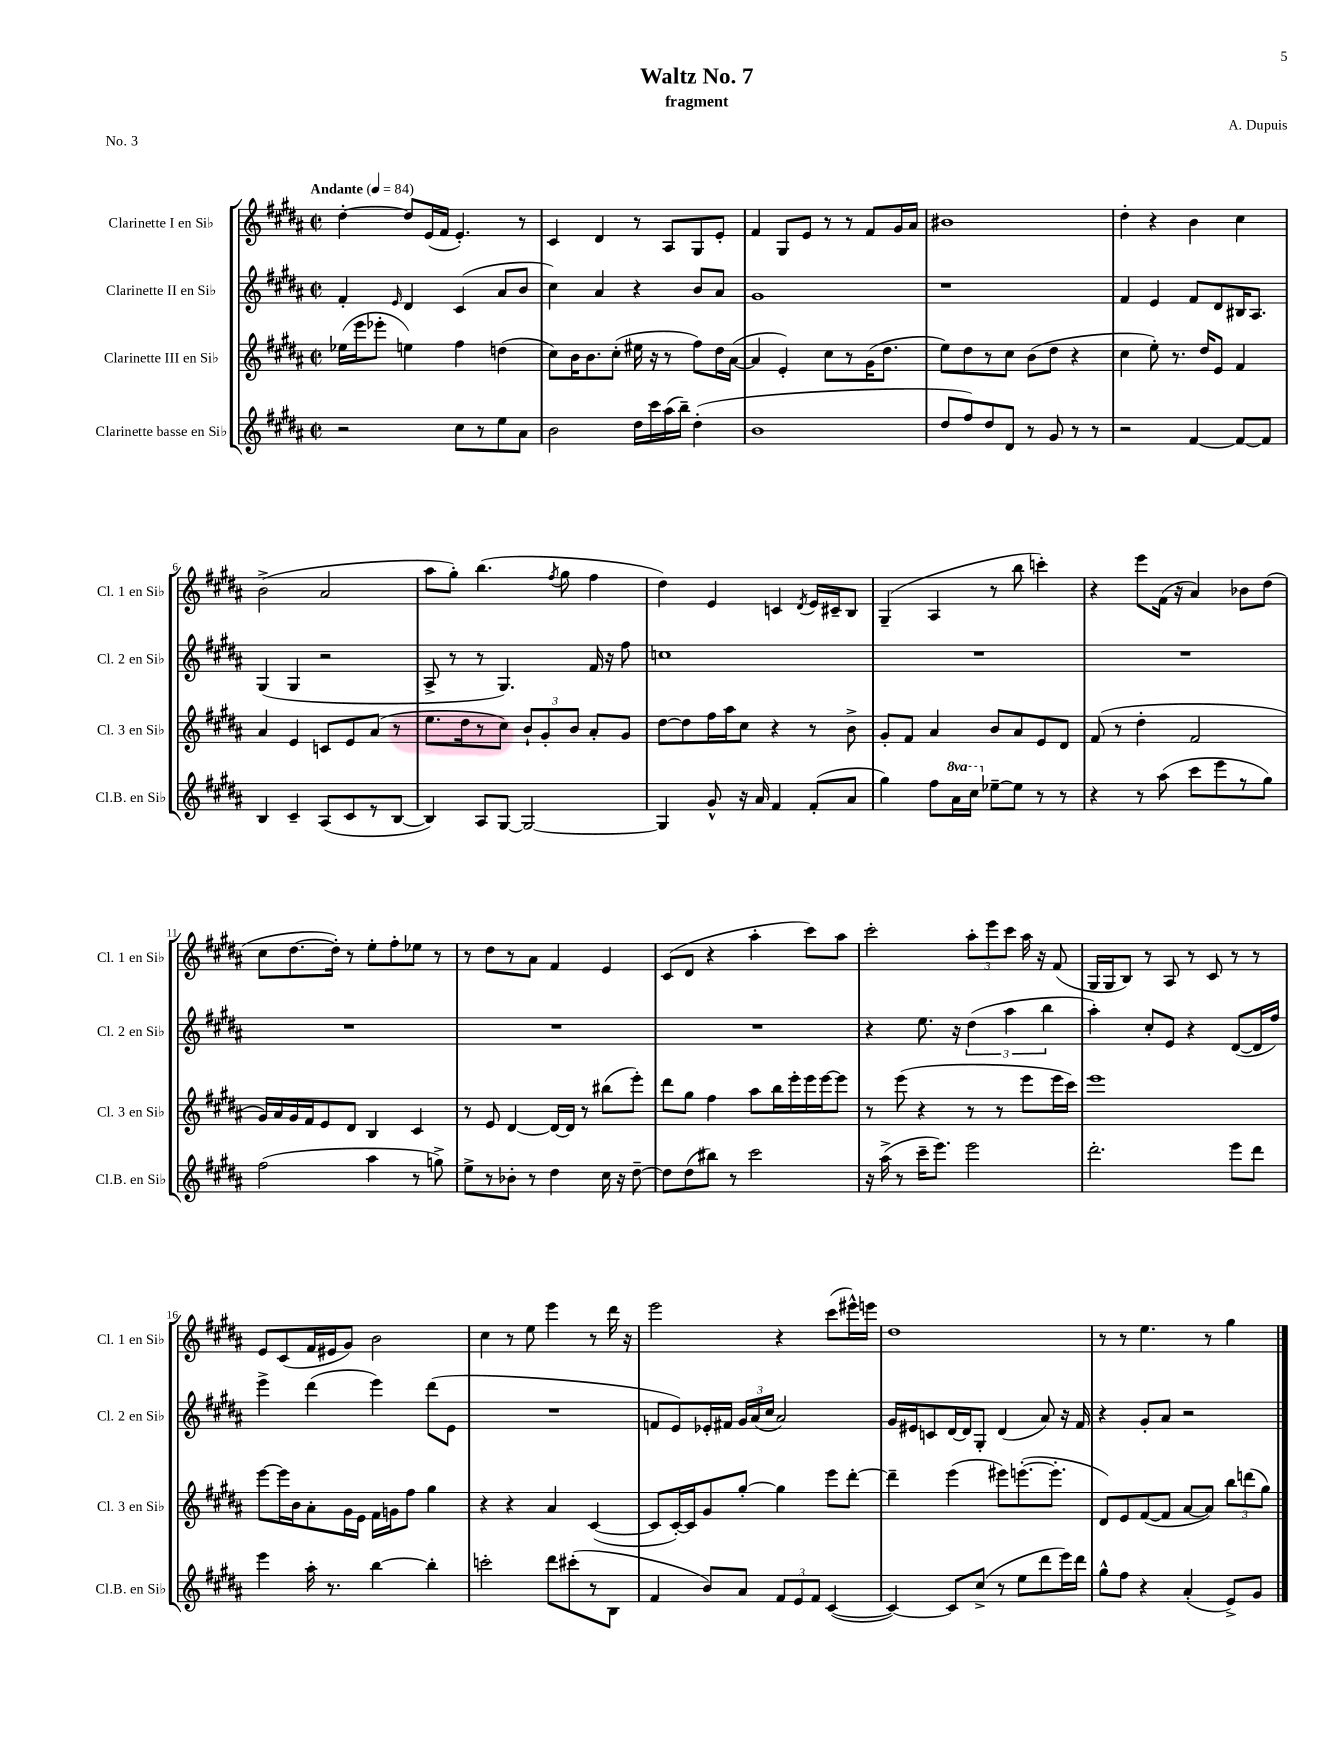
\header { title = "Waltz No. 7" composer = "A. Dupuis" subtitle = "fragment" piece = "No. 3" }
<<
\new StaffGroup <<
\new Staff = "s0" \with { instrumentName = "Clarinette I en Sib" shortInstrumentName = "Cl. 1 en Sib" } {
    \clef treble \key b \major \defaultTimeSignature \time 2/2 \tempo "Andante" 4 = 84
    \autoBeamOff dis''4~-. dis''8[ e'16( fis'16] e'4.-.) r8 |
    cis'4 dis'4 r8 ais8[ gis8 e'8]-. |
    fis'4 gis8[ e'8] r8 r8 fis'8[ gis'16 ais'16] |
    bis'1 |
    dis''4-. r4 b'4 cis''4 |
    b'2->( ais'2 |
    ais''8[ gis''8]-.) b''4.( \acciaccatura { fis''8 } gis''8 fis''4 |
    dis''4) e'4 c'4 \acciaccatura { dis'8 } e'16[ cis'16-- b8] |
    gis4--( ais4 r8 b''8 c'''4-.) |
    r4 e'''8[ fis'16]( r16 ais'4) bes'8[ dis''8]( |
    cis''8[ dis''8.~ dis''16]-.) r8 e''8[-. fis''8-. ees''8] r8 |
    r8 dis''8[ r8 ais'8] fis'4 e'4 |
    cis'8[( dis'8] r4 ais''4-. cis'''8[) ais''8] |
    cis'''2-. \tuplet 3/2 { ais''8[-. e'''8 cis'''8] } ais''16 r16 fis'8( |
    gis16[ gis16 b8]) r8 ais8 r8 cis'8 r8 r8 |
    e'8[ cis'8( fis'16 eis'16 gis'8]) b'2 |
    cis''4 r8 e''8 e'''4 r8 dis'''16 r16 |
    e'''2 r4 cis'''8[( eis'''16-^) e'''16] |
    dis''1 |
    r8 r8 e''4. r8 gis''4 \bar "|." |
}
\new Staff = "s1" \with { instrumentName = "Clarinette II en Sib" shortInstrumentName = "Cl. 2 en Sib" } {
    \clef treble \key b \major \defaultTimeSignature \time 2/2
    \autoBeamOff fis'4-. \grace { e'16 } dis'4 cis'4( ais'8[ b'8] |
    cis''4) ais'4 r4 b'8[ ais'8] |
    gis'1 |
    r1 |
    fis'4 e'4 fis'8[ dis'8 bis16 ais8.] |
    gis4( gis4 r2 |
    ais8-> r8 r8 gis4.) fis'16 r16 fis''8 |
    c''1 |
    R1 |
    R1 |
    R1 |
    R1 |
    R1 |
    r4 e''8. r16 \tuplet 3/2 { dis''4( ais''4 b''4 } |
    ais''4-.) cis''8[-. e'8] r4 dis'8[~( dis'16 fis''16]) |
    e'''4-> dis'''4( e'''4) dis'''8[( e'8] |
    R1 |
    f'8[ e'8) ees'16-. fis'16] \tuplet 3/2 { gis'16[ ais'16( cis''16] } ais'2) |
    gis'16[ eis'16 c'8 dis'16~ dis'16 gis8]-. dis'4( ais'8) r16 fis'16 |
    r4 gis'8[-. ais'8] r2 \bar "|." |
}
\new Staff = "s2" \with { instrumentName = "Clarinette III en Sib" shortInstrumentName = "Cl. 3 en Sib" } {
    \clef treble \key b \major \defaultTimeSignature \time 2/2
    \autoBeamOff ees''16[( e'''16 ees'''8]-. e''4) fis''4 d''4( |
    cis''8[) b'16 b'8. cis''8]-.( eis''16 r16 r8 fis''8[) dis''16 ais'16]~( |
    ais'4 e'4-.) cis''8[ r8 gis'16( dis''8.] |
    e''8[) dis''8 r8 cis''8] b'8[( dis''8] r4 |
    cis''4 e''8-.) r8. dis''16[ e'8] fis'4 |
    ais'4 e'4 c'8[ e'8 ais'8]( r8 |
    e''8.[ dis''16 r8 cis''8]) \tuplet 3/2 { b'8[-! gis'8-. b'8] } ais'8[-. gis'8] |
    dis''8[~ dis''8 fis''16 ais''16 cis''8] r4 r8 b'8-> |
    gis'8[-. fis'8] ais'4 b'8[ ais'8 e'8 dis'8] |
    fis'8( r8 dis''4-. fis'2 |
    gis'16[) ais'16 gis'16 fis'16 e'8 dis'8] b4 cis'4 |
    r8 e'8 dis'4~ dis'16[~ dis'16] r8 bis''8[( e'''8]-.) |
    dis'''8[ gis''8] fis''4 ais''8[ b''16 e'''16-. e'''16 e'''16~ e'''8] |
    r8 e'''8( r4 r8 r8 e'''8[ e'''16 cis'''16]) |
    e'''1 |
    e'''8[~ e'''16 b'16 ais'8-. gis'16 e'16] fis'16[ g'16 fis''8] gis''4 |
    r4 r4 ais'4 cis'4~( |
    cis'8[ cis'16~-.) cis'16 gis'8 gis''8]~-. gis''4 e'''8[ dis'''8]~-. |
    dis'''4-- e'''4( eis'''8[) e'''8.~-.( e'''8.]-. |
    dis'8[) e'8 fis'8~( fis'8] ais'8[~ ais'8]) \tuplet 3/2 { b''8[ d'''8( gis''8]) } \bar "|." |
}
\new Staff = "s3" \with { instrumentName = "Clarinette basse en Sib" shortInstrumentName = "Cl.B. en Sib" } {
    \clef treble \key b \major \defaultTimeSignature \time 2/2 \set Staff.ottavationMarkups = #ottavation-simple-ordinals
    \autoBeamOff r2 cis''8[ r8 e''8 ais'8] |
    b'2 dis''16[ cis'''16 ais''16( b''16]--) dis''4-.( |
    b'1 |
    dis''8[ fis''8) dis''8 dis'8] r8 gis'8 r8 r8 |
    r2 fis'4~ fis'8[~ fis'8] |
    b4 cis'4-- ais8[( cis'8 r8 b8]~ |
    b4) ais8[ gis8]~ gis2~ |
    gis4 gis'8-^ r16 ais'16 fis'4 fis'8[-.( ais'8] |
    gis''4) fis''8[ \ottava #1 ais''16 cis'''16] \ottava #0 ees''8[~-- ees''8] r8 r8 |
    r4 r8 ais''8( cis'''8[ e'''8 r8 gis''8]) |
    fis''2( ais''4 r8 g''8->) |
    e''8[-> r8 bes'8]-. r8 dis''4 cis''16 r16 dis''8~-- |
    dis''8[ dis''8( bis''8]) r8 cis'''2 |
    r16 ais''16->( r8 cis'''16[-- e'''8.]) e'''2 |
    dis'''2.-. e'''8[ dis'''8] |
    e'''4 ais''16-. r8. b''4~ b''4-. |
    c'''2-. dis'''8[ cis'''8-.( r8 b8] |
    fis'4 b'8[) ais'8] \tuplet 3/2 { fis'8[ e'8 fis'8] } cis'4~( |
    cis'4~) cis'8[ cis''8]->( r8 e''8[ dis'''8 e'''16) dis'''16] |
    gis''8[-^ fis''8] r4 ais'4-.( e'8[->) gis'8] \bar "|." |
}
>>
>>
